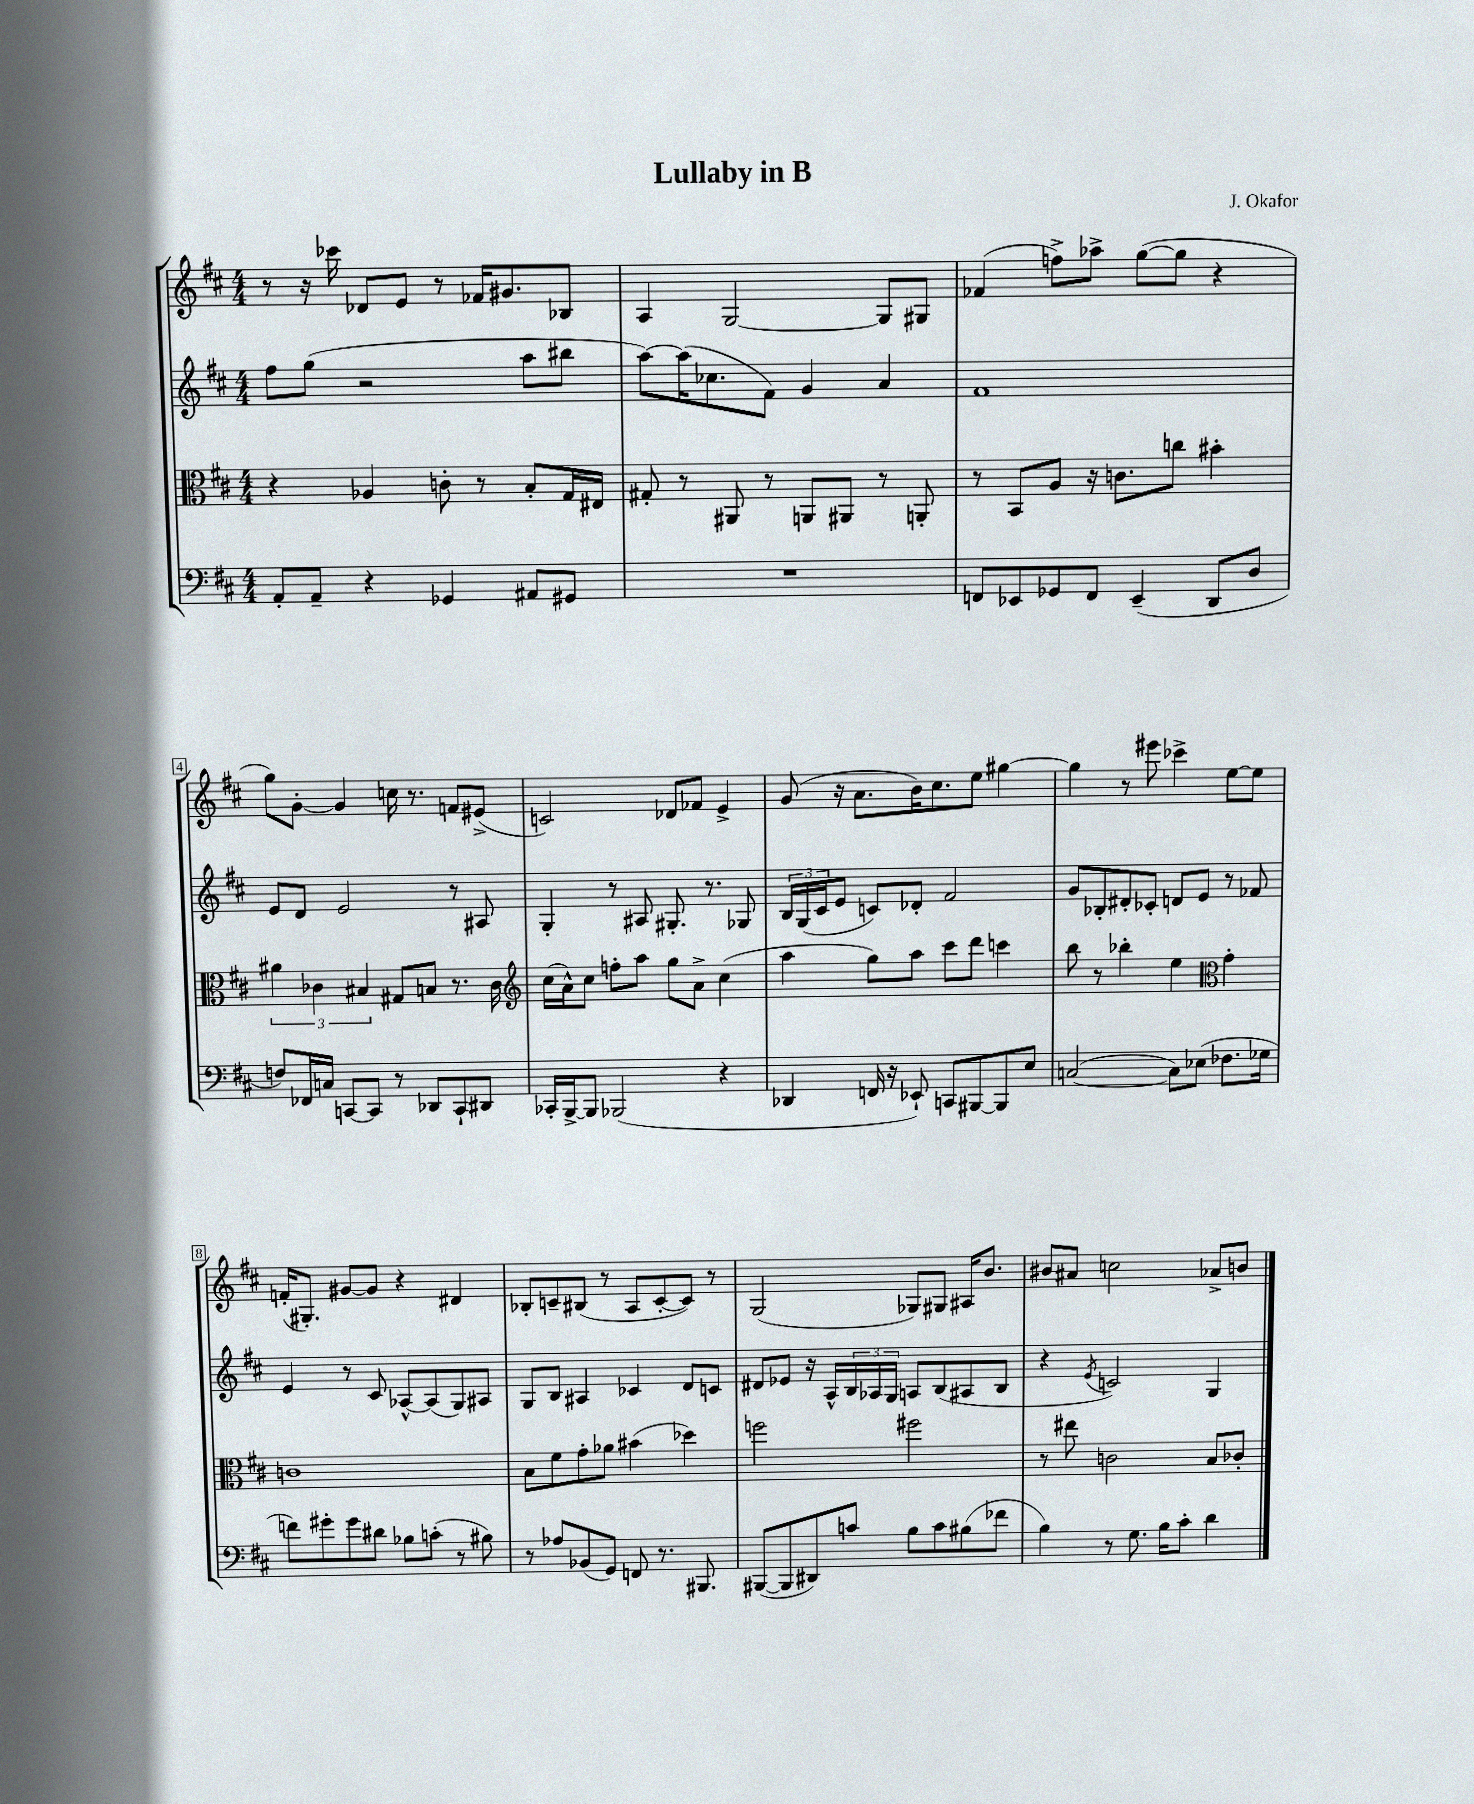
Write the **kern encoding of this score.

**kern	**kern	**kern	**kern
*staff4	*staff3	*staff2	*staff1
*clefF4	*clefC3	*clefG2	*clefG2
*k[f#c#]	*k[f#c#]	*k[f#c#]	*k[f#c#]
*M4/4	*M4/4	*M4/4	*M4/4
8AA'	4r	8ff#	8r
8AA~	.	(8gg	16r
.	.	.	16ccc-
4r	4A-	2r	8d-
.	.	.	8e
4GG-	8c'	.	8r
.	8r	.	16f-
.	.	.	8.g#
8AA#	8B'	8aa	.
8GG#	16G	8bb#	8B-
.	16E#	.	.
=	=	=	=
1r	8G#'	[8aa)	4A
.	8r	(16aa]	.
.	.	8.cc-	.
.	8AA#	.	[2G
.	8r	8f#)	.
.	8AA	4g	.
.	8AA#	.	.
.	8r	4a	8G]
.	8AA'	.	8G#
=	=	=	=
8FF	8r	1f#	(4f-
8EE-	8BB	.	.
8GG-	8A	.	8ff^)
8FF	16r	.	8aa-^
.	8.c	.	.
(4EE-~	.	.	([8gg
.	8cc	.	8gg]
8DD	4b#'	.	4r
8D	.	.	.
=	=	=	=
8F)	6a#	8e	8gg)
16FF-	.	8d	[8g'
.	6c-	.	.
16C	.	.	.
[8CC	.	2e	4g]
.	6B#	.	.
8CC]	.	.	.
8r	8G#	.	16cc
.	.	.	8.r
8DD-	8B	.	.
8CC`	8.r	8r	8f
8DD#	.	8A#	(8e#^
.	16c-	.	.
=	=	=	=
*	*clefG2	*	*
16CC-'	(16cc#	4G'	2c)
[16BBB^	16a^^)	.	.
8BBB]	8cc#	.	.
(2BBB-	8ff'	8r	.
.	8aa	8A#	.
.	8gg	8.G#'	8d-
.	8a^	.	8f-
.	.	8.r	.
4r	(4cc#	.	4e^
.	.	8G-	.
=	=	=	=
4DD-	4aa	24B	(8g
.	.	(24G	.
.	.	24c#	.
.	.	8e	16r
.	.	.	8.a
16FF	8gg)	8c)	.
16r	.	.	.
8EE-`)	8aa	8d-'	16b)
.	.	.	8.cc#
8CC	8ccc#	2f#	.
[8BBB#	8ddd	.	8ee
8BBB#]	4ccc	.	[4gg#
8E	.	.	.
=	=	=	=
([2C	8bb	8g	4gg#]
.	8r	8B-'	.
.	4bb-'	8d#'	8r
.	.	8c-'	8eee#
8C])	4ee	8d	4ccc-^
(8E-	.	8e	.
*	*clefC3	*	*
8.F-	4g'	8r	[8ee
.	.	8f-	8ee]
16G-	.	.	.
=	=	=	=
8f)	1c	4e	(16f'
.	.	.	8.G#')
8g#'	.	.	.
8g#	.	8r	[8g#
8d#	.	8c#	8g#]
8B-	.	[8A-^^	4r
(8c'	.	(8A-]	.
8r	.	8G)	4d#
8B#)	.	8A#	.
=	=	=	=
8r	8B	8G	8B-'
8A-	8f#	8B	8c~
(8BB-	8g'	4A#	(8B#
8GG)	8a-	.	8r
8FF	(4b#	4c-	8A
8.r	.	.	[8c'
.	4dd-)	8d	8c])
8.BBB#	.	.	.
.	.	8c	8r
=	=	=	=
([8BBB#	2ff	8d#	(2G
8BBB#]	.	8e-	.
8DD#)	.	16r	.
.	.	16A^^	.
8c	.	24B	.
.	.	24A-	.
.	.	24G	.
8B	2ff#	8A	8G-)
8c	.	(8B	8G#
(8B#	.	8A#	16A#
.	.	.	8.b
8f-	.	8B	.
=	=	=	=
4B)	8r	4r	8b#
.	8ee#	.	8a#
.	.	8qe	.
8r	2c	2c)	2cc
8.G	.	.	.
16B	.	.	.
8c#'	.	.	.
4d	8B	4G	8a-^
.	8c-'	.	8b
==	==	==	==
*-	*-	*-	*-
